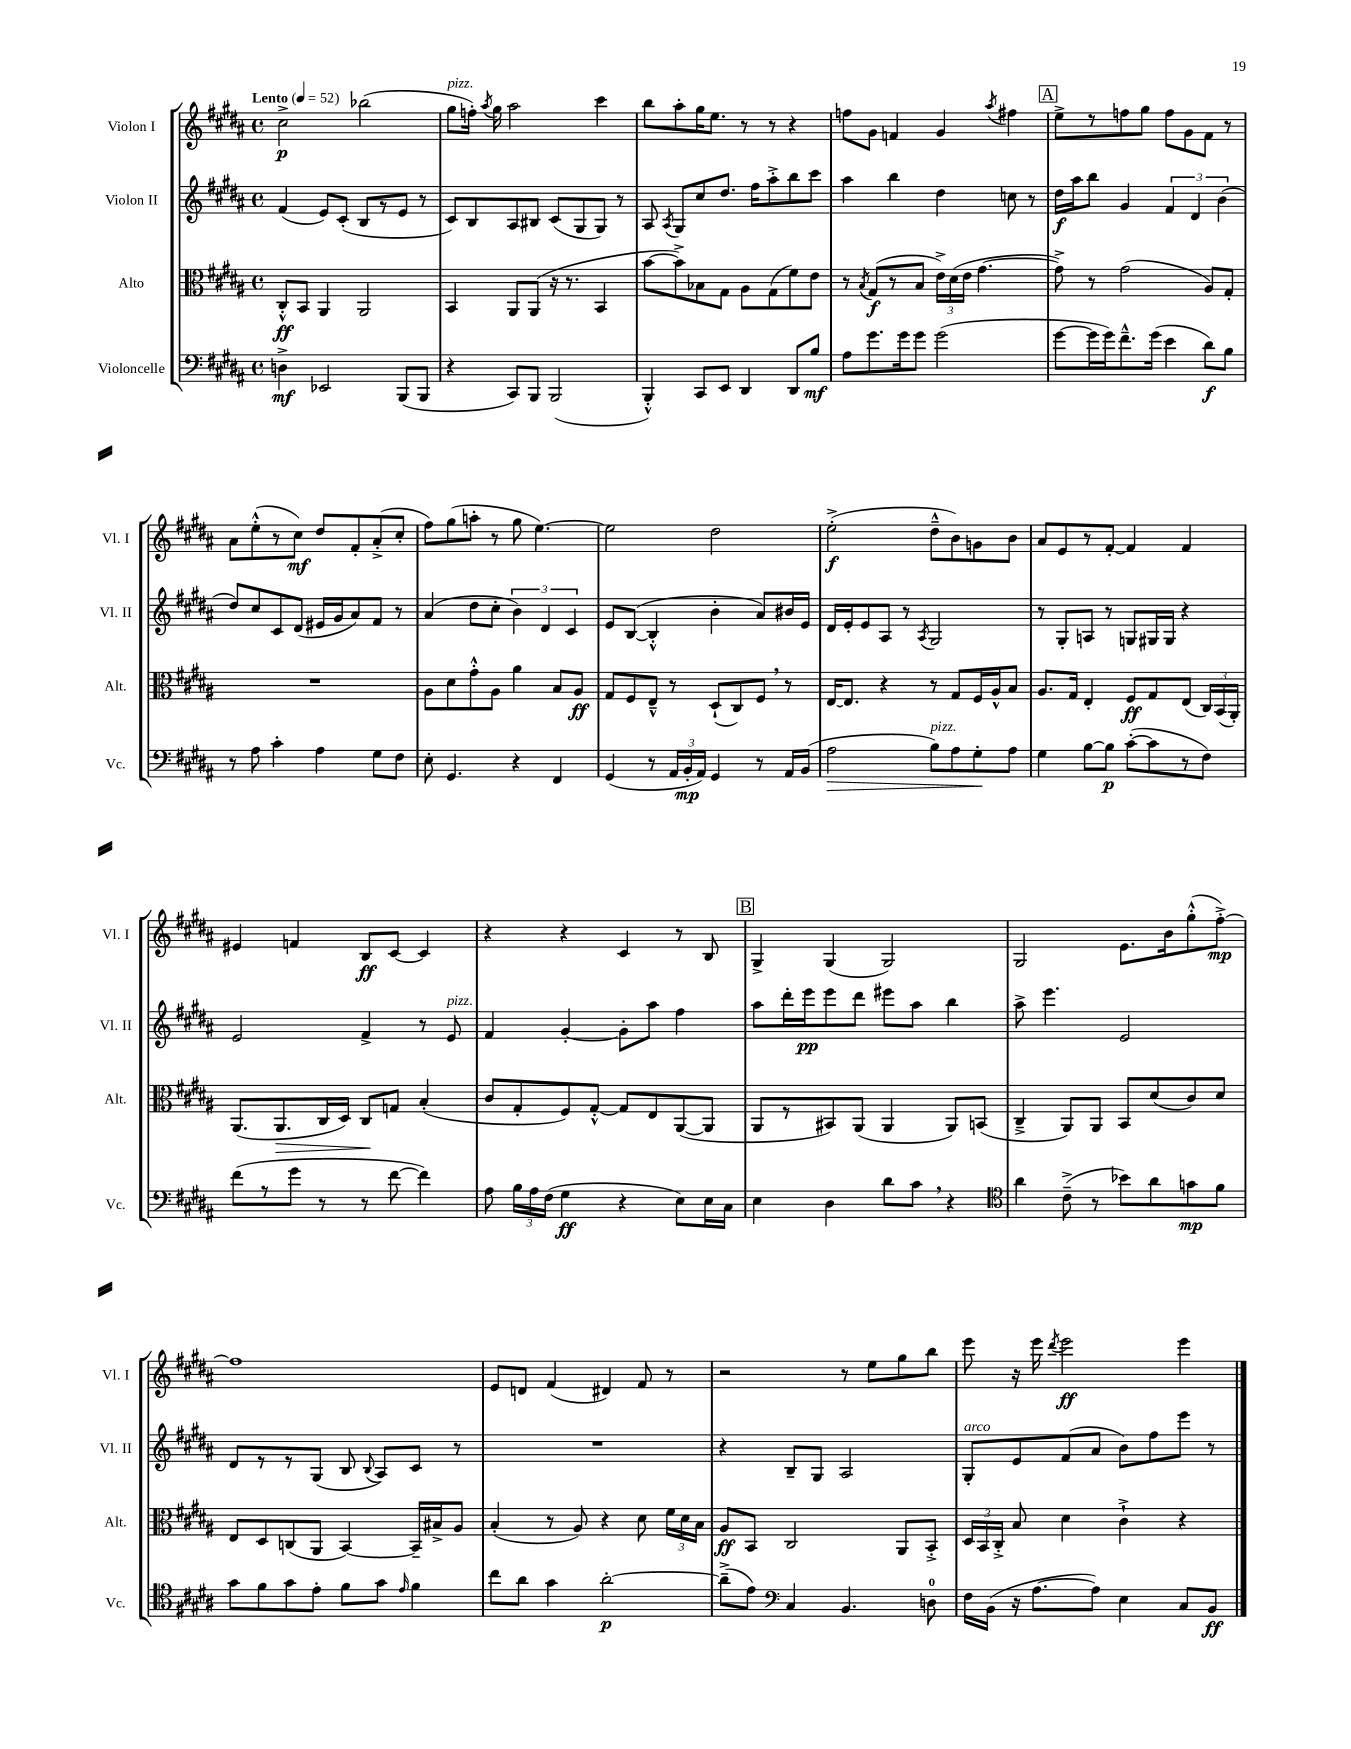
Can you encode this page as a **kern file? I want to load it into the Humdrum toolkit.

**kern	**kern	**kern	**kern
*staff4	*staff3	*staff2	*staff1
*clefF4	*clefC3	*clefG2	*clefG2
*k[f#c#g#d#a#]	*k[f#c#g#d#a#]	*k[f#c#g#d#a#]	*k[f#c#g#d#a#]
*M4/4	*M4/4	*M4/4	*M4/4
*met(c)	*met(c)	*met(c)	*met(c)
*MM52	*MM52	*MM52	*MM52
4D^	8C#'^^	(4f#	2cc#^
.	8BB	.	.
2EE-	4AA#	8e)	.
.	.	(8c#'	.
.	2AA#	8B	(2bb-
.	.	8r	.
(8BBB	.	8e	.
8BBB	.	8r	.
=	=	=	=
4r	4BB	8c#)	8gg#
.	.	8B	16ff')
.	.	.	8qaa#
.	.	.	16gg#
8CC#)	8AA#	8A#	2aa#
8BBB	(8AA#	8B#	.
(2BBB	16r	(8c#	.
.	8.r	.	.
.	.	8G#	.
.	4BB	8G#)	4ccc#
.	.	8r	.
=	=	=	=
4BBB'^^)	[8b	8A#	8bb
.	.	8qA#	.
.	8b^])	8G#	8aa#'
8CC#	8B-	8cc#	16gg#
.	.	.	8.ee
8EE	8G#	8.dd#	.
4DD#	8A#	.	8r
.	.	16ff#	.
.	(8G#	8aa#'^	8r
8DD#	8f#)	8bb	4r
8B	8e	8ccc#	.
=	=	=	=
8A#	8r	4aa#	8ff
.	8qB	.	.
8.g#	(8G#	.	8g#
.	8r	4bb	4f
16g#	.	.	.
8g#	8B	.	.
(2g#	24e^)	4dd#	4g#
.	(24d#	.	.
.	24e	.	.
.	[4.g#	.	.
.	.	.	8qaa#
.	.	8cc	4ff#
.	.	8r	.
=	=	=	=
[8g#	8g#^])	16dd#	8ee^
.	.	16aa#	.
16g#]	8r	8bb	8r
16g#)	.	.	.
8.f#~^^	(2g#	4g#	8ff
.	.	.	8gg#
(16g#	.	.	.
4e	.	6f#	8ff
.	.	.	8g#
.	.	6d#	.
8d#)	8A#)	.	8f#
.	.	(6b	.
8B	8G#'	.	8r
=	=	=	=
8r	1r	8dd#)	8a#
8A#	.	8cc#	(8ee'^^
4c#'	.	8c#	8r
.	.	(8d#	8cc#)
4A#	.	16e#	8dd#
.	.	16g#	.
.	.	8a#)	8f#'
8G#	.	8f#	(8a#'^
8F#	.	8r	8cc#'
=	=	=	=
8E'	8A#	(4a#	8ff#)
4.GG#	8d#	.	(8gg#
.	8g#'^^	8dd#	8aa'
.	8A#	8cc#'	8r
4r	4a#	6b)	8gg#
.	.	.	[4.ee)
.	.	6d#	.
4FF#	8B	.	.
.	.	6c#	.
.	8A#	.	.
=	=	=	=
(4GG#	8G#	8e	2ee]
.	8F#	([8B	.
8r	8E~^^	4B'^^]	.
24AA#	8r	.	.
24BB'	.	.	.
24AA#)	.	.	.
4GG#	(8D#`	4b'	2dd#
.	8C#)	.	.
8r	8F#	8a#)	.
16AA#	8r	16b#	.
(16BB	.	16e	.
=	=	=	=
2A#	[16E	16d#	(2ee'^
.	8.E]	16e'	.
.	.	8e	.
.	4r	8A#	.
.	.	8r	.
.	.	8qA#	.
8B)	8r	2G#	8dd#~^^
8A#	8G#	.	8b)
8G#'	16F#	.	8g
.	16A#^^	.	.
8A#	8B	.	8b
=	=	=	=
4G#	8.A#	8r	8a#
.	.	8G#'	8e
.	16G#	.	.
[8B	4E'	8A	8r
8B]	.	8r	[8f#'
([8c#'	8F#	8G	4f#]
8c#]	8G#	16G#	.
.	.	16G#	.
8r	(8E	4r	4f#
8F#)	24C#)	.	.
.	(24BB	.	.
.	24AA#')	.	.
=	=	=	=
(8f#	(8.AA#	2e	4e#
8r	.	.	.
.	8.AA#	.	.
8g#	.	.	4f
8r	16C#	.	.
.	16D#)	.	.
8r	8C#	4f#^	8B
[8f#	8G	.	[8c#
4f#])	(4B'	8r	4c#]
.	.	8e	.
=	=	=	=
8A#	8c#	4f#	4r
24B	8G#'	.	.
24A#	.	.	.
(24F#	.	.	.
4G#	8F#)	[4g#'	4r
.	[8G#'^^	.	.
4r	8G#]	8g#']	4c#
.	8E	8aa#	.
8E)	([8AA#	4ff#	8r
16E	8AA#]	.	8B
16C#	.	.	.
=	=	=	=
4E	8AA#	8aa#	4G#^
.	8r	16ddd#'	.
.	.	16eee	.
4D#	8BB#)	8eee	(4G#
.	(8AA#	8ddd#	.
8d#	4AA#	8eee#	2G#)
8c#	.	8aa#	.
4r	8AA#)	4bb	.
.	(8BB	.	.
=	=	=	=
*clefC4	*	*	*
4a#	4C#~^	8aa#^	2G#
.	.	4.eee	.
(8c#~^	8AA#)	.	.
8r	8AA#	.	.
8b-)	8BB	2e	8.e
8a#	(8d#	.	.
.	.	.	16b
8g	8c#)	.	(8gg#'^^
8f#	8d#	.	[8ff#'^)
=	=	=	=
8g#	8E	8d#	1ff#]
8f#	8D#	8r	.
8g#	(8C	8r	.
8e'	8AA#	(8G#	.
8f#	[4BB)	8B	.
.	.	8qqB	.
8g#	.	8A#)	.
16qqe	.	.	.
4f#	16BB~]	8c#	.
.	16B#^	.	.
.	8A#	8r	.
=	=	=	=
8cc#	(4B'	1r	8e
8a#	.	.	8d
4g#	8r	.	(4f#
.	8A#)	.	.
[2a#'	4r	.	4d#)
.	8d#	.	8f#
.	24f#	.	8r
.	24d#	.	.
.	24B	.	.
=	=	=	=
(8a#~^]	8A#	4r	2r
8e)	8BB	.	.
*clefF4	*	*	*
4C#	2C#	8B~	.
.	.	8G#	.
4.BB	.	2A#	8r
.	.	.	8ee
.	8AA#	.	8gg#
8D	8BB'^	.	8bb
=	=	=	=
16F#	24D#	8G#'	8eee
.	24BB	.	.
(16BB	.	.	.
.	24C#'^	.	.
16r	8B	8e	16r
[8.A#	.	.	16eee
.	.	.	8qddd#
.	4d#	(8f#	2eee
8A#])	.	8a#	.
4E	4c#`^	8b)	.
.	.	8ff#	.
8C#	4r	8eee	4eee
8BB	.	8r	.
==	==	==	==
*-	*-	*-	*-
